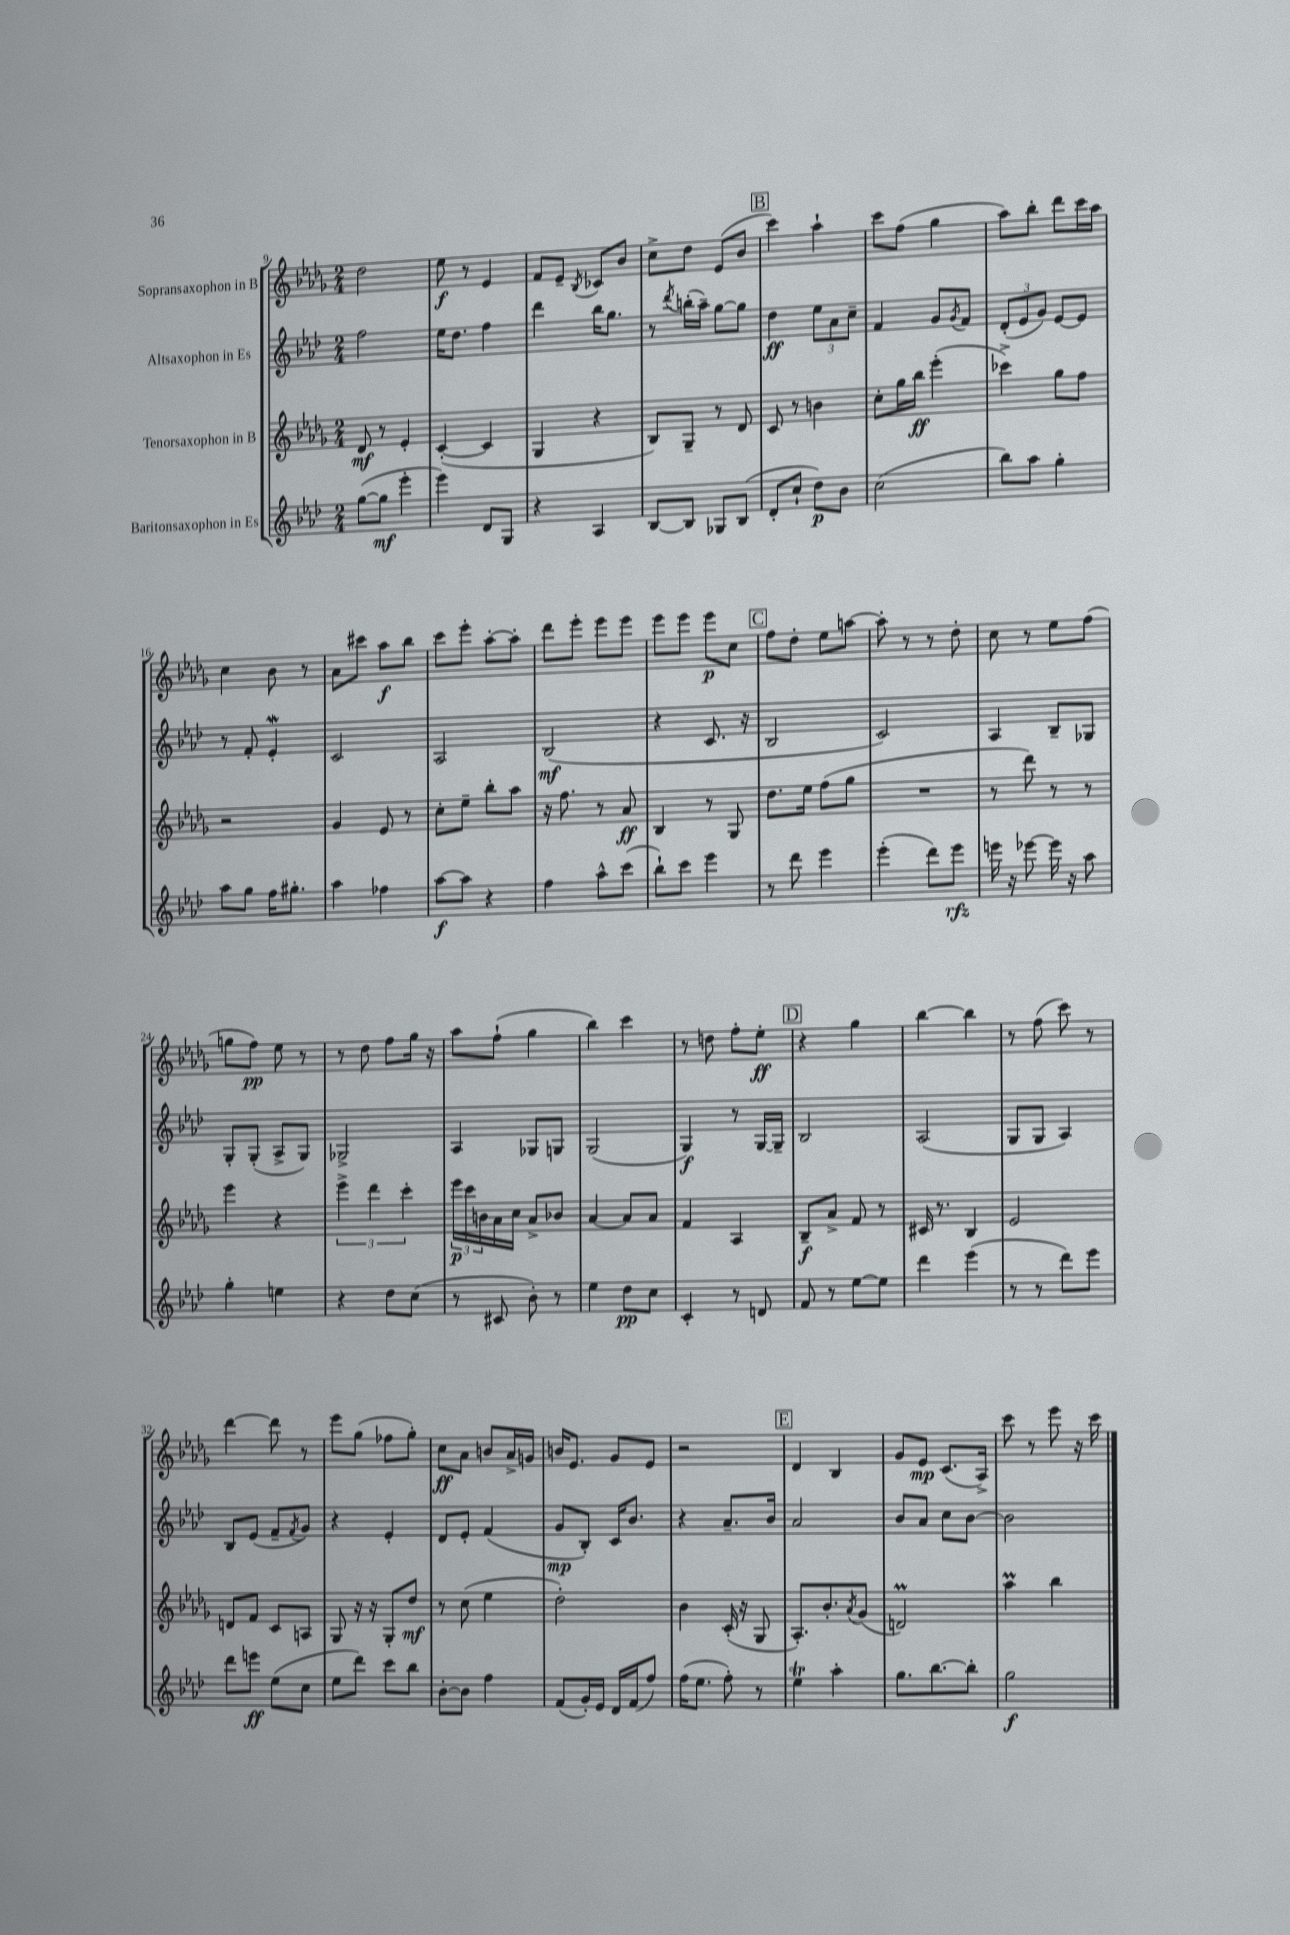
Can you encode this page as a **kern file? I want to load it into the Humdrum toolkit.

**kern	**kern	**kern	**kern
*staff4	*staff3	*staff2	*staff1
*clefG2	*clefG2	*clefG2	*clefG2
*k[b-e-a-d-]	*k[b-e-a-d-g-]	*k[b-e-a-d-]	*k[b-e-a-d-g-]
*M2/4	*M2/4	*M2/4	*M2/4
([8gg	8d-	2ff	2dd-
8gg]	8r	.	.
4eee-'	4e-'	.	.
=	=	=	=
4eee-)	([4c'	16ee-	8ee-
.	.	8.dd-	.
.	.	.	8r
8d-	4c]	4ff	4e-
8G	.	.	.
=	=	=	=
4r	4G-	4ddd-	8f
.	.	.	8e-~
.	.	.	8qB-
4A-	4r	16bb-	8c-
.	.	8.gg	.
.	.	.	8b-
=	=	=	=
[8B-	8B-)	8r	8cc^
.	.	8qddd-	.
8B-]	8G-~	(16bb'	8dd-
.	.	16aa-~)	.
8G-	8r	[8gg	(8e-
(8B-	8d-	8gg]	8b-
=	=	=	=
8d-'	8c	4dd-	4ccc)
8cc`	8r	.	.
8dd-)	4b	12ee-	4aa-`
.	.	12a-	.
8b-	.	.	.
.	.	12cc~	.
=	=	=	=
(2cc	8cc'	4f	8ccc
.	16gg-	.	(8ff
.	16bb-	.	.
.	(4eee-'	8g	4gg-
.	.	8qg	.
.	.	8f	.
=	=	=	=
8bb-)	4ccc-^)	(12d-'	8aa-)
.	.	12e-	.
8aa-	.	.	8bb-'
.	.	12g)	.
4gg'	8gg-	[8e-	8ddd-
.	8ff	8e-]	16ccc
.	.	.	16aa-
=	=	=	=
8aa-	2r	8r	4cc
8gg	.	8f'	.
16ff	.	4e-'	8b-
8.gg#'	.	.	.
.	.	.	8r
=	=	=	=
4aa-	4g-	2c	8a-
.	.	.	8ccc#
4ff-	8e-	.	8aa-
.	8r	.	8bb-
=	=	=	=
[8aa-	8cc'	2A-	8ccc
8aa-]	8ee-~	.	8eee-'
4r	8bb-'	.	[8aa-'
.	8aa-	.	8aa-']
=	=	=	=
4ff	16r	(2B-	8ddd-
.	8.ff	.	.
.	.	.	8eee-'
8aa-^^	8r	.	8eee-
(8ccc	8a-	.	8eee-
=	=	=	=
8bb-`)	4B-	4r	8eee-
8ccc	.	.	8eee-
4eee-	8r	8.c	8eee-
.	8G-	.	8cc
.	.	16r	.
=	=	=	=
8r	8.dd-	2B-	8ff
8ddd-	.	.	8dd-'
.	16ee-	.	.
4eee-	(8ff	.	8ee-
.	8gg-	.	[8aa
=	=	=	=
(4eee-'	2r	2c)	8aa']
.	.	.	8r
8ddd-)	.	.	8r
8eee-	.	.	8dd-'
=	=	=	=
16eee	8r	4A-	8cc
16r	.	.	.
[8eee-	8ddd-)	.	8r
16eee-]	8r	8B-~	8ee-
16r	.	.	.
8aa-	8r	8G-	(8ff
=	=	=	=
4gg'	4eee-	8G'	8gg
.	.	(8G'	8ff)
4ee	4r	8A-^	8ee-
.	.	8G)	8r
=	=	=	=
4r	6eee-^	2G-^	8r
.	.	.	8dd-
.	6ddd-	.	.
8dd-	.	.	8ff
.	6ccc'	.	.
(8cc	.	.	16gg-
.	.	.	16r
=	=	=	=
8r	24eee-	4A-	8aa-
.	24ccc	.	.
.	24b	.	.
8c#	16a-	.	(8ff`
.	16cc	.	.
8b-')	8a-^	8G-	4gg-
8r	8b-	8G	.
=	=	=	=
4ee-	[4a-	(2G	4bb-)
8dd-	8a-]	.	4ccc
8cc	8a-	.	.
=	=	=	=
4c'	4f	4G)	8r
.	.	.	8dd
8r	4A-	8r	8ff'
8d	.	[16G	8ee-'
.	.	16G~]	.
=	=	=	=
8f	8B-~	2B-	4r
8r	8a-^	.	.
[8ee-	8f	.	4gg-
8ee-]	8r	.	.
=	=	=	=
4ddd-	16c#	(2A-	[4bb-
.	8.r	.	.
(4eee-	4B-	.	4bb-]
=	=	=	=
8r	2e-	8G	8r
8r	.	8G	(8ff
8ddd-)	.	4A-)	8ccc)
8eee-	.	.	8r
=	=	=	=
8ddd-	8d	8B-	[4ddd-
8eee	8f	(8e-	.
(8ee-	8c	8f~	8ddd-]
.	.	8qf	.
8cc	8A	8g)	8r
=	=	=	=
8ee-	8G-	4r	8eee-
8ddd-)	16r	.	(8gg-
.	16r	.	.
8ccc	8G-'	4e-'	8ff-
8bb-	8dd-	.	8gg-')
=	=	=	=
[8b-'	8r	8d-	8cc
8b-]	(8cc	8e-'	8a-
4ff	4ee-	(4f	8b
.	.	.	16a-^
.	.	.	16g
=	=	=	=
(8f	2dd-')	8g	16b
.	.	.	8.e-
16g')	.	8B-')	.
16e-	.	.	.
16d-	.	16c	8g-
(16f	.	8.b-	.
8ff)	.	.	8e-
=	=	=	=
(16ff	4b-	4r	2r
8.ee-	.	.	.
8ff')	(16c'	8.a-~	.
.	16r	.	.
8r	8G-	.	.
.	.	16b-	.
=	=	=	=
4ee-	8.A-')	2a-	4d-
.	8.b-'	.	.
4aa-'	.	.	4B-
.	8qa-	.	.
.	(8g-	.	.
=	=	=	=
8.gg	2d)	8b-	8g-
.	.	8a-	8e-
[8.bb-	.	.	.
.	.	8cc	(8.c
8bb-']	.	[8b-	.
.	.	.	16A-^)
=	=	=	=
2gg	4aa-	2b-]	8ccc
.	.	.	8r
.	4bb-	.	8eee-
.	.	.	16r
.	.	.	16ccc
==	==	==	==
*-	*-	*-	*-
